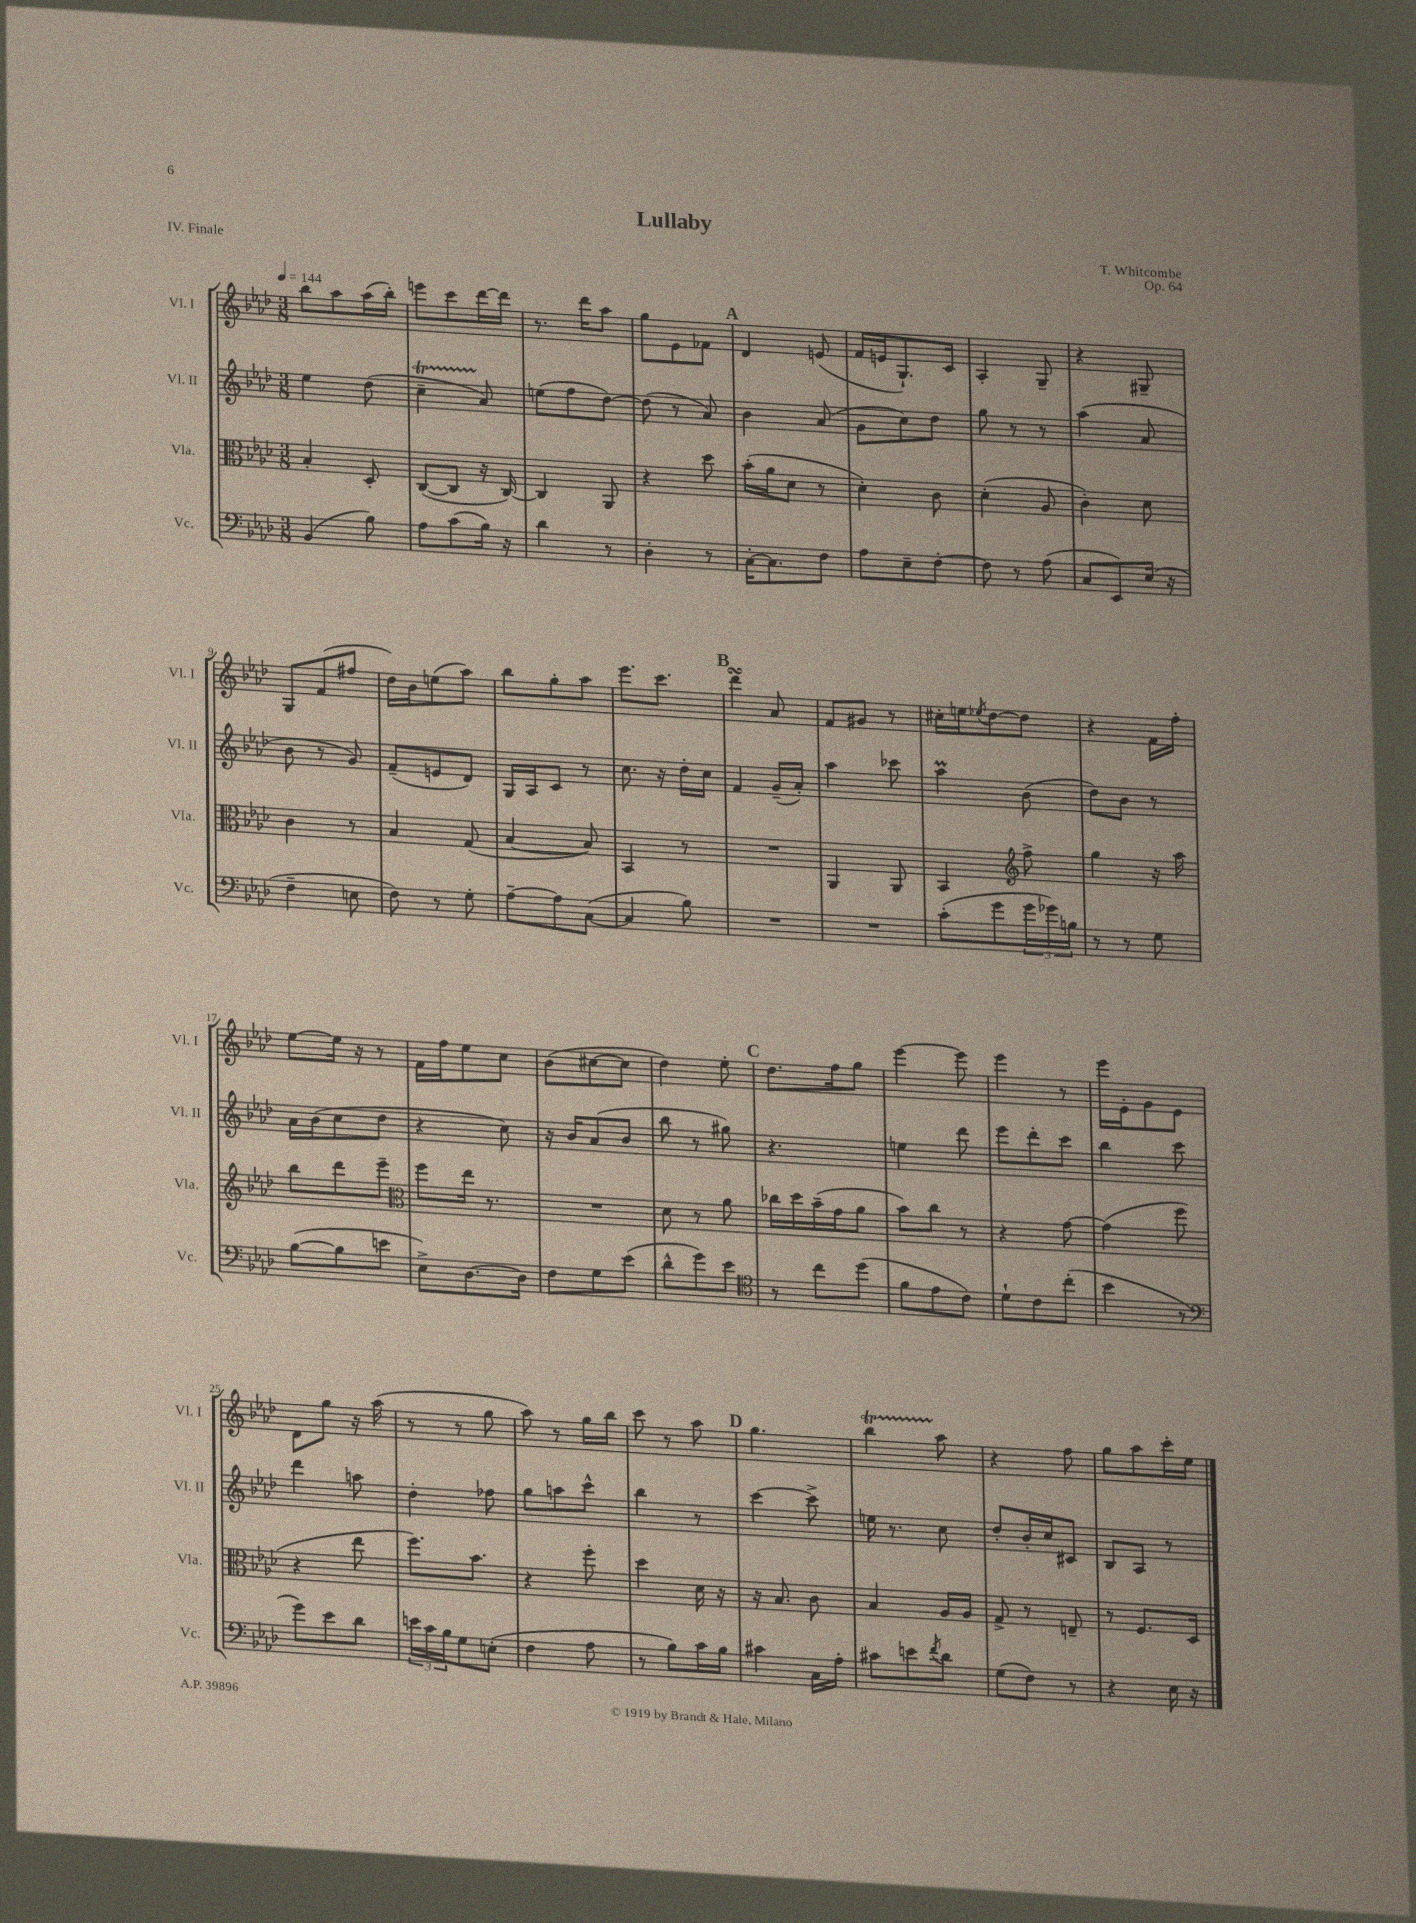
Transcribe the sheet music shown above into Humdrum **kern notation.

**kern	**kern	**kern	**kern
*part4	*part3	*part2	*part1
*staff4	*staff3	*staff2	*staff1
*I"Vc.	*I"Vla.	*I"Vl. II	*I"Vl. I
*I'Vc.	*I'Vla.	*I'Vl. II	*I'Vl. I
*clefF4	*clefC3	*clefG2	*clefG2
*k[b-e-a-d-]	*k[b-e-a-d-]	*k[b-e-a-d-]	*k[b-e-a-d-]
*M3/8	*M3/8	*M3/8	*M3/8
*MM144	*MM144	*MM144	*MM144
=1	=1	=1	=1
(4BB-/	4B-'/	4ee-\	8bb-\L
.	.	.	8aa-\
8B-\)	8D-'/	(8dd-\	(16aa-\L
.	.	.	16bb-'\JJ)
=2	=2	=2	=2
8A-\L	([8C/L	4cct~\	8eeen\L
(8c\	8C/J]	.	8ccc\
16B-\Jk)	16r	8a-/)	[16ddd-\L
16r	[16C/)	.	16ddd-\JJ]
=3	=3	=3	=3
4d-\	4C/]	(8een\L	8.r
.	.	8ff\	.
.	.	.	16ddd-\KL
8r	8AA-/	[8dd-\J)	8aa-\J
=4	=4	=4	=4
4D-'\	4r	(8dd-\]	8gg\L
.	.	8r	8e-\
8r	8dd-\	8a-/)	8f-X\J
!!LO:REH:place=s1:t=A
=5	=5	=5	=5
[16C'\KL	(16b-'\LL	4b-\	4d-/
8.C\]	16a-\J	.	.
.	8d-\J	.	.
8F\J	8r	(8a-/	(8en/
=6	=6	=6	=6
8A-\L	4d-'\)	8g\L	16f/LL
.	.	.	16en/J
8E-~\	.	8cc\)	8.G`/)
[8F'\J	8c\	8dd-\J	.
.	.	.	16c/Jk
=7	=7	=7	=7
8F\]	(4d-'\	8gg\	4A-'/
8r	.	8r	.
(8A-\	8A-/	8r	8G~/
=8	=8	=8	=8
8C/L	4c'\)	(4aa-\	4r
8EE-/)	.	.	.
(16E-/Jk	8d-\	8a-/	8G#X~/
16r	.	.	.
!!LO:LB:g=z
=9	=9	=9	=9
4F~\	4c\	8b-\	8G/L
.	.	8r	(8f/
8En\	8r	8g/)	8ff#X/J
=10	=10	=10	=10
8F\)	4B-/	(8f~/L	16dd-\LL)
.	.	.	16b-\J
8r	.	8en/	(8een\
8G'\	(8G/	8d-/J)	8aa-\J)
=11	=11	=11	=11
[8A-~\L	[4B-/	16G/LL	8bb-\L
.	.	16A-/J	.
8A-\]	.	8c/J	8gg'\
([8C\J	8B-/])	8r	8aa-\J
=12	=12	=12	=12
4C/]	4BB-/	8.cc\	8.eee-\L
.	.	16r	8.ccc\J
8B-\)	8r	16dd-'\LL	.
.	.	16cc\JJ	.
!!LO:REH:place=s1:t=B
=13	=13	=13	=13
4.r	4.r	4f/	4ddd-sSSs\
.	.	(16g~/LL	8a-/
.	.	16a-'/JJ)	.
=14	=14	=14	=14
4.r	4AA-/	4aa-\	8f/L
.	.	.	8g#X/J
.	8AA-/	8ccc-X\	8r
=15	=15	=15	=15
(8c'\L	4BB-/	4aa-M\	16cc#X'\LL
.	.	.	16een\J
.	.	.	8qee-X/
8g\	.	.	[8dd-\
*	*clefG2	*	*
24g\L	8ff^\	(8b-\	8dd-\J]
24g-X\)	.	.	.
24Bn\JJ	.	.	.
=16	=16	=16	=16
8r	4gg\	8dd-\L)	4r
8r	.	8b-\J	.
8G\	16r	8r	16f\LL
.	16aa-\	.	16ff'\JJ
!!LO:LB:g=z
=17	=17	=17	=17
([8B-\L	8bb-\L	16a-\LL	[8ee-\L
.	.	(16b-\J	.
8B-\]	8ddd-\	8cc\	16ee-\Jk]
.	.	.	16r
8en\J	8eee-~\J	8dd-\J	8r
=18	=18	=18	=18
*	*clefC3	*	*
8E-^\L)	8ff\L	4r	16f\LL
.	.	.	16ff\J
[8.D-\	16ee-\Jk	.	8ee-\
.	8.r	.	.
.	.	8cc\)	8cc\J
16D-\Jk]	.	.	.
=19	=19	=19	=19
8F\L	4.r	16r	(8b-\L
.	.	16b-/KL	.
8G\	.	(8a-/	[8cc#X\
(8e-\J	.	8b-/J	8cc#\J]
=20	=20	=20	=20
8d-^^\L	8d-\	8bb-\	4dd-\)
8g\)	8r	8r	.
8e-\J	8a-\	8gg#X\)	8ee-'\
!!LO:REH:place=s1:t=C
=21	=21	=21	=21
*clefC4	*	*	*
8r	16cc-X\LL	4.r	8.dd-\L
.	16dd-\	.	.
8cc\L	(16b-~\	.	.
.	16g\J	.	16ff\k
(8dd-\J	8a-\J	.	8gg\J
=22	=22	=22	=22
8f\L	8b-\L)	4een\	[4eee-\
8e-\	8cc\J	.	.
8c\J)	8r	8ddd-\	8eee-\]
=23	=23	=23	=23
8d-`\L	4r	8eee-\L	4eee-\
8c\	.	8ddd-'\	.
(8cc'\J	[8g\	8ccc\J	8r
=24	=24	=24	=24
4b-\	(4g\]	4bb-\	16eee-\LL
.	.	.	16e-'\J
.	.	.	8g\
8r	8ff\	8ccc\	8e-\J
!!LO:LB:g=z
=25	=25	=25	=25
*clefF4	*	*	*
8g\L)	4r	4ddd-\	8d-\L
8e-\	.	.	8gg\J
8d-\J	8ee-\	8aan\	16r
.	.	.	(16aa-\
=26	=26	=26	=26
24en\LL	8.ff\L)	4dd-'\	8r
24c\	.	.	.
24B-\J	.	.	.
8G\	.	.	8r
.	8.b-\J	.	.
(8En'\J	.	8ff-X\	8gg\
=27	=27	=27	=27
4F\	4r	8gg\L	8aa-\)
.	.	8aan\	8r
8A-\	8ff'\	8ccc^^\J	16gg\LL
.	.	.	16bb-\JJ
=28	=28	=28	=28
8r	4dd-\	4bb-\	8ccc\
8B-\L)	.	.	8r
16c\L	16d-\	8r	8aa-\
16B-\JJ	16r	.	.
!!LO:REH:place=s1:t=D
=29	=29	=29	=29
4c#X\	16r	[4ccc\	4.gg\
.	8.B-/	.	.
16C\LL	8c\	8ccc^\]	.
16A-'\JJ	.	.	.
=30	=30	=30	=30
8c#X\L	4B-/	16een\	4bb-T\
.	.	8.r	.
8en\	.	.	.
8qf/	.	.	.
8d-\J	16A-/LL	8cc\	8aa-\
.	16A-/JJ	.	.
=31	=31	=31	=31
(8G\L	8G^/	8dd-'/L	4r
8F\J)	8r	16b-'/L	.
.	.	16cc/J	.
8r	8En~/	8c#X/J	8ff\
=32	=32	=32	=32
4r	8r	8B-/L	8gg\L
.	8.F/L	8A-/J	8aa-\
16E-\	.	8r	16ccc'\L
16r	16D-/Jk	.	16ee-\JJ
==	==	==	==
*-	*-	*-	*-
